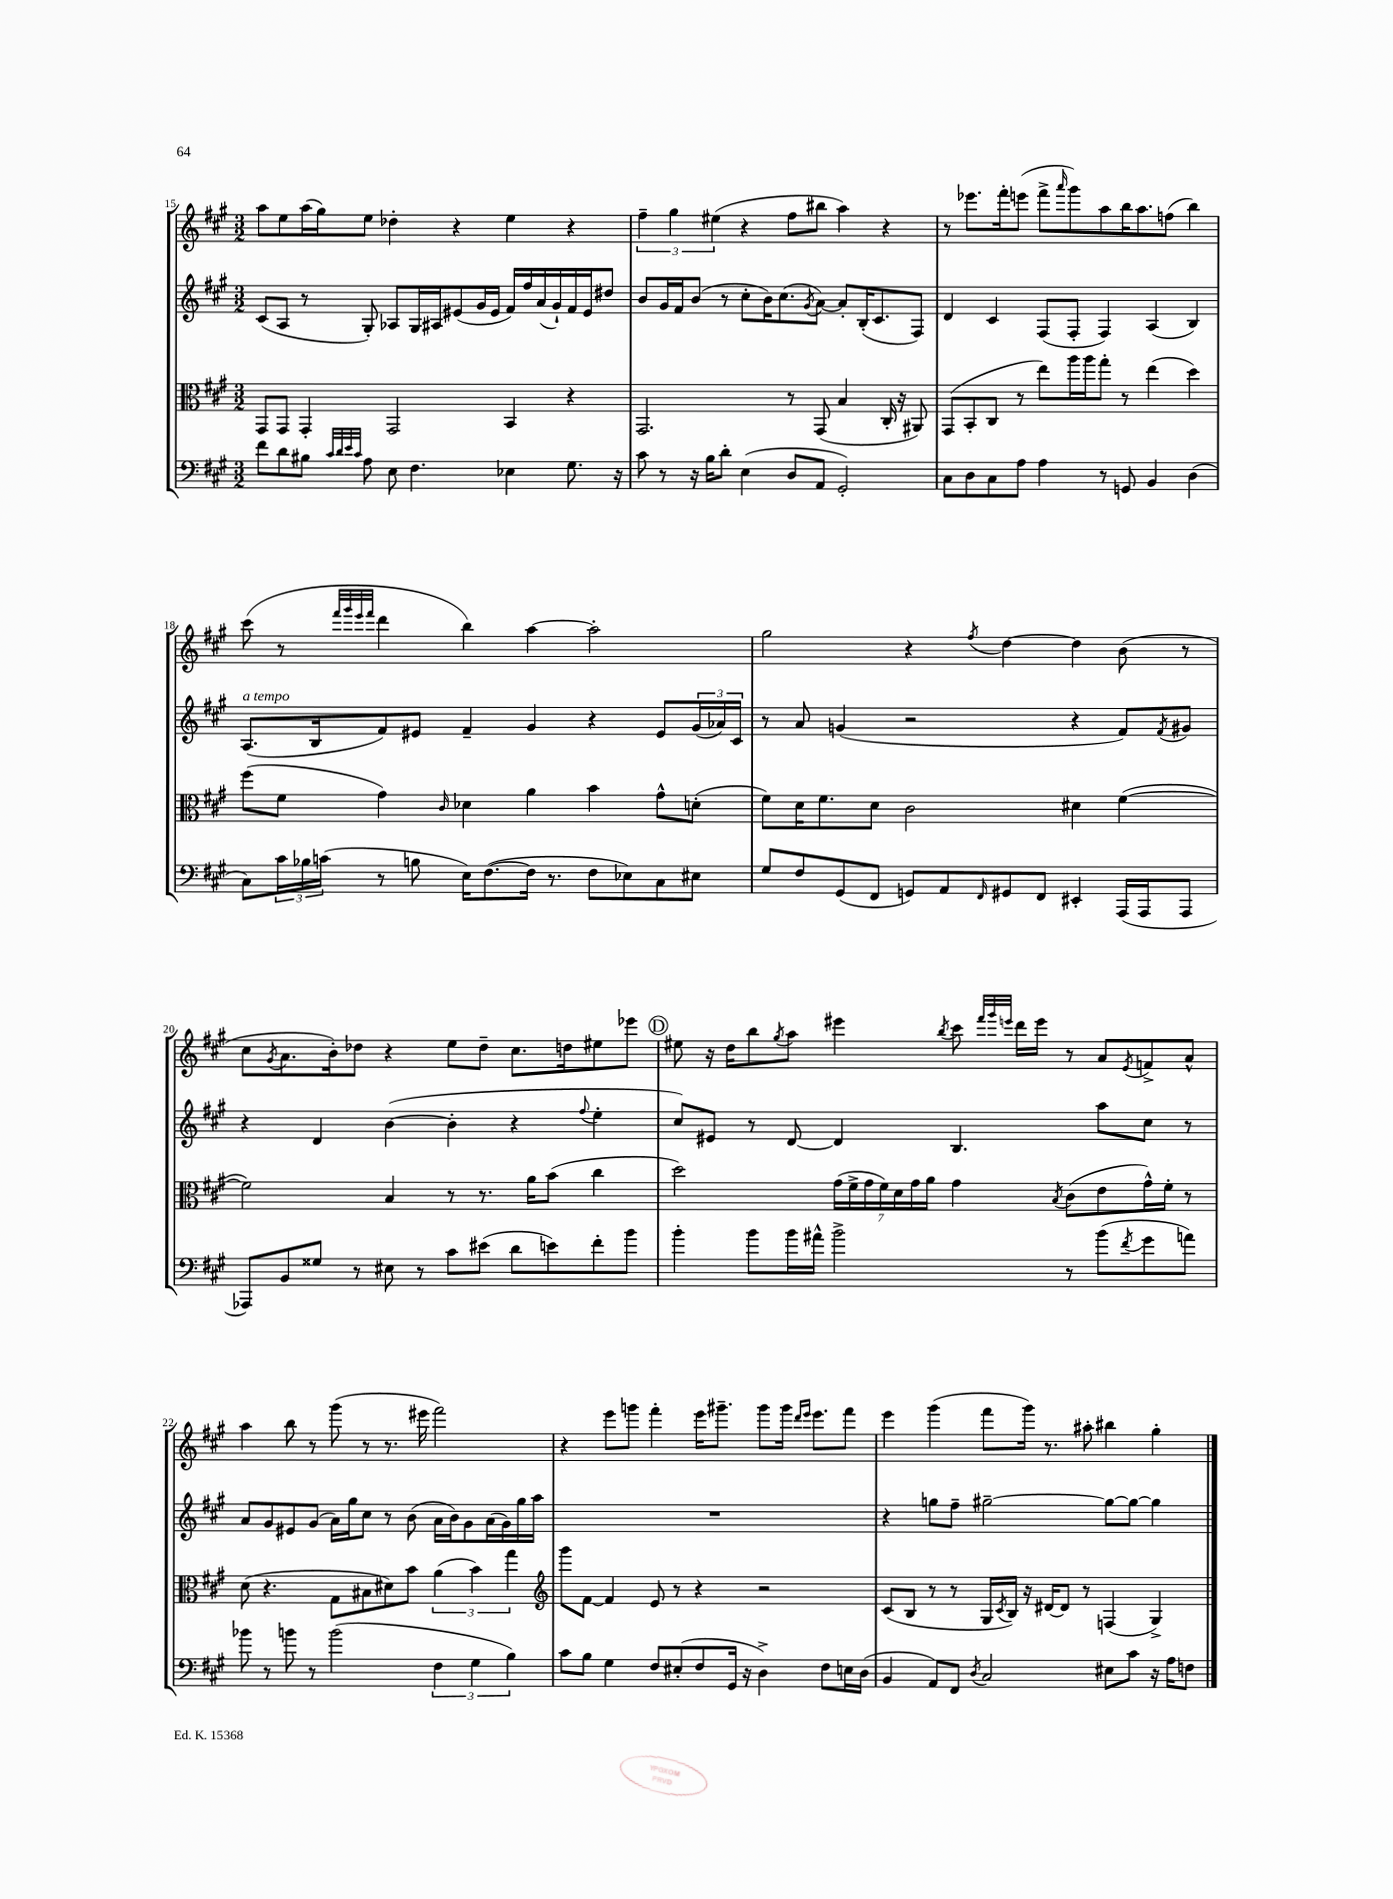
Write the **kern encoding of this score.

**kern	**kern	**kern	**kern
*staff4	*staff3	*staff2	*staff1
*clefF4	*clefC3	*clefG2	*clefG2
*k[f#c#g#]	*k[f#c#g#]	*k[f#c#g#]	*k[f#c#g#]
*M3/2	*M3/2	*M3/2	*M3/2
8f#	8GG#	(8c#	8aa
8d	8GG#	8A	8ee
8B#	4GG#'	8r	(16aa
.	.	.	16gg#)
32qqc#	.	.	.
32qqd	.	.	.
32qqe	.	.	.
32qqc#	.	.	.
8A	.	8G#')	8ee
8E	2GG#	8A-	4dd-'
4.F#	.	16G#	.
.	.	16A#	.
.	.	(8e#	4r
.	.	16g#	.
.	.	16e#	.
4E-	4BB	16f#)	4ee
.	.	16ff#	.
.	.	(16a	.
.	.	16g#`)	.
8.G#	4r	16f#	4r
.	.	16e#	.
.	.	8dd#	.
16r	.	.	.
=	=	=	=
8c#	2.GG#	8b	6ff#~
8r	.	16g#	.
.	.	.	6gg#
.	.	16f#	.
16r	.	(8b	.
16B	.	.	.
.	.	.	(6ee#
8d'	.	8r	.
(4E	.	8cc#'	4r
.	.	16b)	.
.	.	(8.cc#	.
8D	8r	.	8ff#
.	.	8qg#	.
8AA	(8GG#	[8a)	8bb#
2GG#')	4B	8a']	4aa)
.	.	(16B'	.
.	.	8.c#	.
.	16C#'	.	4r
.	16r	.	.
.	8AA#)	8F#)	.
=	=	=	=
8C#	(8GG#	4d	8r
8D	8BB'	.	8.eee-
8C#	8C#	4c#	.
.	.	.	16fff#'
8A	8r	.	(8eee
4A	8ee)	(8F#	8fff#^
.	.	.	16qqaaa
.	16aa	8F#'	8ggg#)
.	16aa	.	.
8r	8gg#'	4F#)	8aa
8GG	8r	.	16bb
.	.	.	8.aa
4BB	(4ee	(4A	.
.	.	.	(8ff
(4D	4dd)	4B)	4bb)
=	=	=	=
8C#)	(8ff#	(8.A	(8ccc#
24c#	8f#	.	8r
24B-	.	.	.
.	.	16B	.
(24c	.	.	.
.	.	.	32qqfff#
.	.	.	32qqggg#
.	.	.	32qqeee
.	.	.	32qqfff#
8r	4g#)	8f#)	4ddd
8B	.	8e#	.
.	16qqc#	.	.
16E)	4d-	4f#~	4bb)
([8.F#	.	.	.
16F#]	4a	4g#	[4aa
8.r	.	.	.
8F#	4b	4r	2aa']
8E-)	.	.	.
8C#	8g#^^	8e#	.
8E#	(8d'	(24g#	.
.	.	24a-)	.
.	.	24c#	.
=	=	=	=
8G#	8f#)	8r	2gg#
8F#	16d	8a	.
.	8.f#	.	.
(8GG#	.	(4g	.
8FF#	8d	.	.
8GG)	2c#	2r	4r
8AA	.	.	.
16qqFF#	.	.	8qff#
8GG#	.	.	[4dd
8FF#	.	.	.
4EE#'	4d#	4r	4dd]
(16AAA	([4f#	8f#)	(8b
16AAA	.	.	.
.	.	8qf#	.
8AAA	.	8g#	8r
=	=	=	=
8AAA-)	2f#])	4r	8cc#
.	.	.	8qg#
8BB	.	.	8.a
8G##	.	4d	.
.	.	.	16b')
8r	.	.	8dd-
8E#	4B	([4b	4r
8r	.	.	.
8c#	8r	4b']	8ee
(8e#	8.r	.	8dd-~
8d	.	4r	8.cc#
.	16a	.	.
8e)	(8b	.	.
.	.	.	16dd
.	.	8qqff#	.
8f#'	4cc#	4ee'	8ee#
8b	.	.	8eee-
=	=	=	=
4b'	2dd)	8cc#)	8ee#
.	.	8e#	16r
.	.	.	16dd
8b	.	8r	8bb
.	.	.	8qgg#
16b	.	[8d	8aa
16a#^^	.	.	.
2b^	(28g#	4d]	4eee#
.	28f#^	.	.
.	28g#	.	.
.	28f#)	.	.
.	28d	.	.
.	28g#	.	.
.	28a	.	.
.	.	.	8qbb
.	4g#	4.B	8ccc#
.	.	.	32qqfff#
.	.	.	32qqggg#
.	.	.	32qqeee
.	.	.	16ddd
.	.	.	16eee
.	8qB	.	.
8r	(8c#	.	8r
(8b	8e	8aa	8a
8qf#	.	.	8qe
8g#	16g#^^)	8cc#	8f^
.	16f#'	.	.
8a)	8r	8r	8a^^
=	=	=	=
8b-	(8d	8a	4aa
8r	4.r	8g#	.
8b	.	8e#	8bb
8r	.	(8g#	8r
(2b	8G#	16a)	(8ggg#
.	.	16gg#	.
.	8B#	8cc#	8r
.	8d#)	8r	8.r
.	8b	(8b	.
.	.	.	16eee#
6F#	(6a	16a	2fff#)
.	.	16b)	.
.	.	8g#	.
6G#	6b)	.	.
.	.	(16a	.
.	.	16g#)	.
6B)	6gg#	.	.
.	.	16gg#	.
.	.	16aa	.
=	=	=	=
*	*clefG2	*	*
8c#	8ggg#	1.r	4r
8B	[8f#	.	.
4G#	4f#]	.	8eee
.	.	.	8ggg
8F#	8e	.	4fff#'
(8E#'	8r	.	.
8F#	4r	.	16eee
.	.	.	8.ggg#~
16GG#	.	.	.
16r	.	.	.
4D^)	2r	.	8ggg#
.	.	.	16ggg#
.	.	.	16qqddd
.	.	.	16qqeee
.	.	.	8.eee
8F#	.	.	.
16E	.	.	8fff#
(16D	.	.	.
=	=	=	=
4BB	(8c#	4r	4eee
.	8B	.	.
8AA)	8r	8gg	(4ggg#
8FF#	8r	8ff#~	.
8qD	.	.	.
2C#	16G#	[2gg#~	8fff#
.	8qc#	.	.
.	16B)	.	.
.	16r	.	16ggg#)
.	[16d#	.	8.r
.	8d#]	.	.
.	8r	.	8aa#'
8E#	(4F	8gg#_	4bb#
8c#	.	8gg#_	.
16r	4G#^)	4gg#]	4gg#'
16A	.	.	.
8F	.	.	.
==	==	==	==
*-	*-	*-	*-
